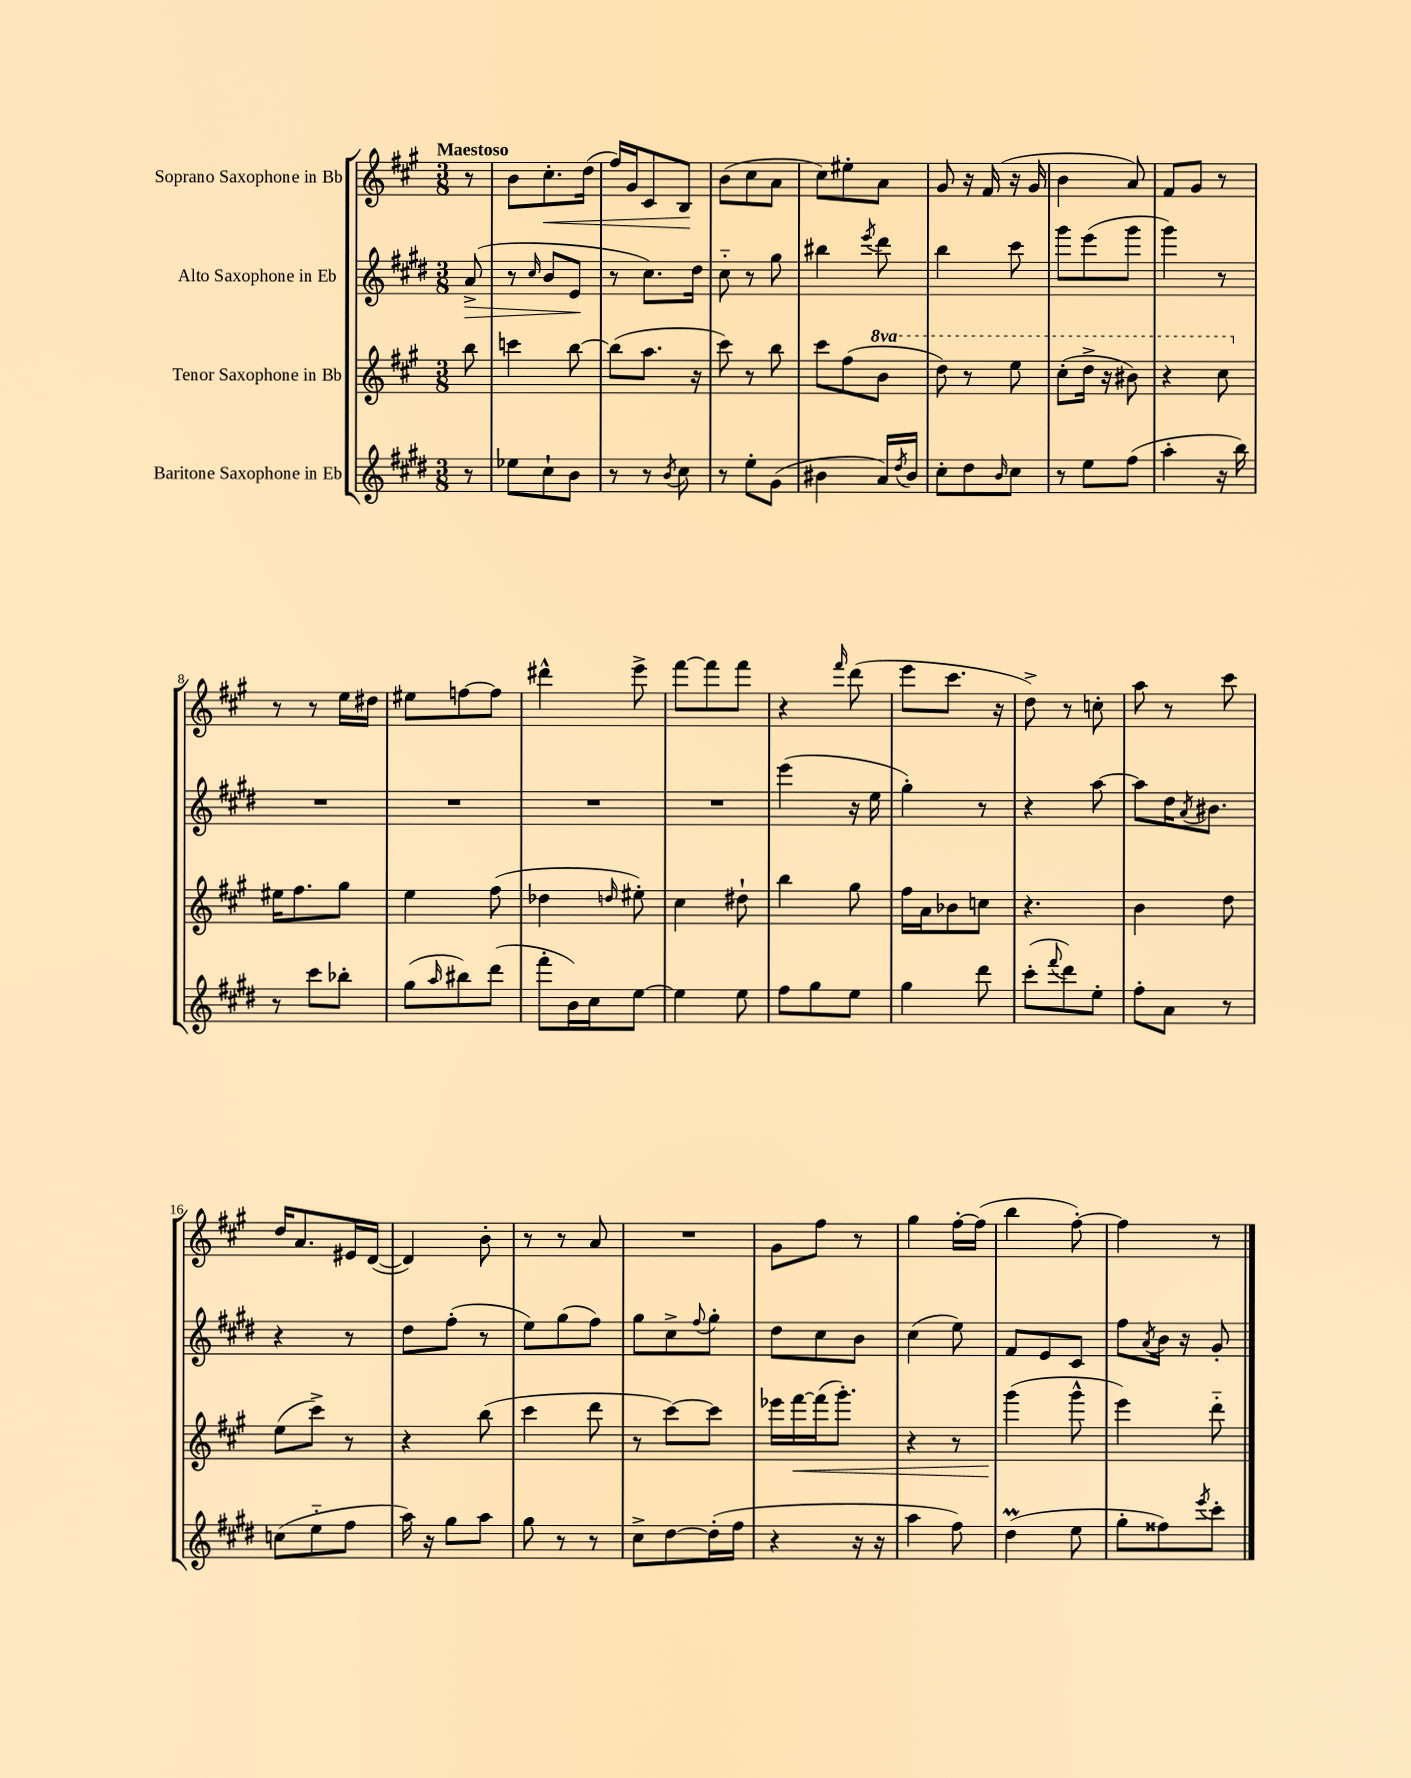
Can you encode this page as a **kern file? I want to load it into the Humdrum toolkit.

**kern	**kern	**kern	**kern
*staff4	*staff3	*staff2	*staff1
*clefG2	*clefG2	*clefG2	*clefG2
*k[f#c#g#d#]	*k[f#c#g#]	*k[f#c#g#d#]	*k[f#c#g#]
*M3/8	*M3/8	*M3/8	*M3/8
8r	8bb	(8a^	8r
=	=	=	=
8ee-	4ccc	8r	8b
.	.	16qqcc#	.
8cc#`	.	8b	8.cc#'
8b	[8bb	8e	.
.	.	.	(16dd
=	=	=	=
8r	(8bb]	8r	16ff#)
.	.	.	16g#
8r	8.aa	8.cc#)	8c#
8qb	.	.	.
8cc#	.	.	8B
.	16r	16dd#	.
=	=	=	=
8r	8ccc#)	8cc#'~	(8b
8ee'	8r	8r	8cc#
(8g#	8bb	8gg#	8a
=	=	=	=
4b#	8ccc#	4bb#	8cc#)
.	(8ff#	.	8ee#'
.	.	8qeee	.
16a)	8bb	8ddd#	8a
8qdd#	.	.	.
16b#	.	.	.
=	=	=	=
8cc#'	8ddd)	4bb	8g#
8dd#	8r	.	16r
.	.	.	(16f#
16qqb	.	.	.
8cc#	8eee	8ccc#	16r
.	.	.	16g#
=	=	=	=
8r	(8ccc#'	8ggg#	4b
8ee	16ddd^	(8eee	.
.	16r	.	.
(8ff#	8bb#)	8ggg#	8a)
=	=	=	=
4aa'	4r	4ggg#)	8f#
.	.	.	8g#
16r	8ccc#	8r	8r
16bb)	.	.	.
=	=	=	=
8r	16ee#	4.r	8r
.	8.ff#	.	.
8ccc#	.	.	8r
8bb-'	8gg#	.	16ee
.	.	.	16dd#
=	=	=	=
(8gg#	4ee	4.r	8ee#
16qqaa	.	.	.
8bb#)	.	.	[8ff
(8ddd#	(8ff#	.	8ff]
=	=	=	=
8fff#'	4dd-	4.r	4ddd#^^
16b)	.	.	.
16cc#	.	.	.
.	16qqdd	.	.
[8ee	8ee#')	.	8eee^
=	=	=	=
4ee]	4cc#	4.r	[8fff#
.	.	.	8fff#]
8ee	8dd#`	.	8fff#
=	=	=	=
8ff#	4bb	(4eee	4r
8gg#	.	.	.
.	.	.	16qqfff#
8ee	8gg#	16r	(8ddd
.	.	16ee	.
=	=	=	=
4gg#	16ff#	4gg#')	8eee
.	16a	.	.
.	8b-	.	8.ccc#
8ddd#	8cc	8r	.
.	.	.	16r
=	=	=	=
(8ccc#'	4.r	4r	8dd^)
8qqfff#	.	.	.
8ddd#)	.	.	8r
8ee'	.	[8aa	8cc'
=	=	=	=
8ff#'	4b	8aa]	8aa
8a	.	16dd#	8r
.	.	8qa	.
.	.	8.b#	.
8r	8dd	.	8ccc#
=	=	=	=
(8cc	(8ee	4r	16dd
.	.	.	8.a
8ee'~	8ccc#^)	.	.
8ff#	8r	8r	16e#
.	.	.	([16d
=	=	=	=
16aa)	4r	8dd#	4d])
16r	.	.	.
8gg#	.	(8ff#'	.
8aa	(8bb	8r	8b'
=	=	=	=
8gg#	4ccc#	8ee)	8r
8r	.	(8gg#	8r
8r	8ddd	8ff#)	8a
=	=	=	=
8cc#^	8r	8gg#	4.r
[8dd#	[8ccc#)	8cc#^	.
.	.	8qqff#	.
(16dd#']	8ccc#]	8gg#'	.
16ff#	.	.	.
=	=	=	=
4r	16eee-	8dd#	8g#
.	[16fff#	.	.
.	(16fff#]	8cc#	8ff#
.	8.ggg#')	.	.
16r	.	8b	8r
16r	.	.	.
=	=	=	=
4aa	4r	(4cc#	4gg#
8ff#)	8r	8ee)	[16ff#'
.	.	.	(16ff#]
=	=	=	=
(4dd#	(4ggg#	8f#	4bb
.	.	8e	.
8ee	8ggg#^^	8c#	[8ff#')
=	=	=	=
8gg#'	4eee)	8ff#	4ff#]
.	.	8qa	.
8ff##)	.	16b	.
.	.	16r	.
8qeee	.	.	.
8ccc#'	8ddd'~	8g#'	8r
==	==	==	==
*-	*-	*-	*-
